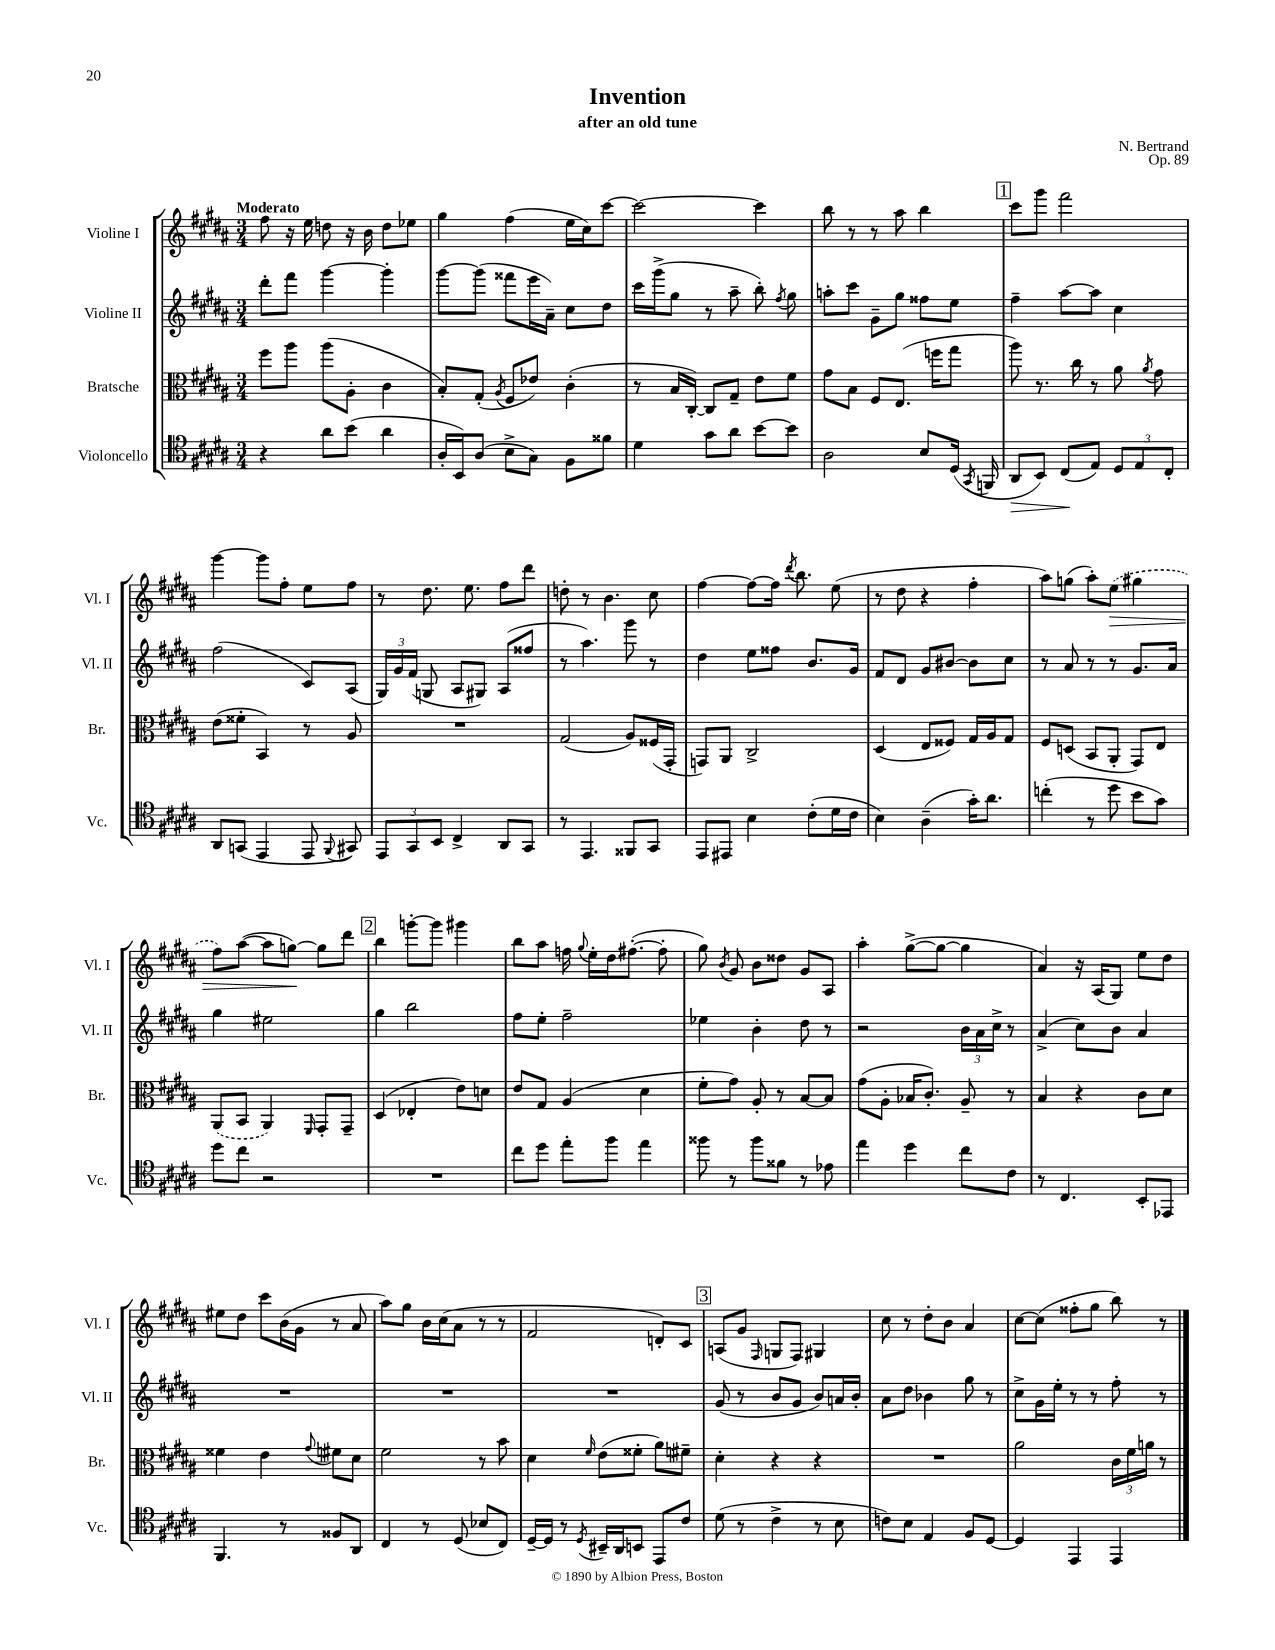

**kern	**kern	**kern	**kern
*staff4	*staff3	*staff2	*staff1
*clefC4	*clefC3	*clefG2	*clefG2
*k[f#c#g#d#a#]	*k[f#c#g#d#a#]	*k[f#c#g#d#a#]	*k[f#c#g#d#a#]
*M3/4	*M3/4	*M3/4	*M3/4
4r	8ff#	8ddd#'	8ff#
.	8aa#	8fff#	16r
.	.	.	16ee
8a#	(8aa#	[4ggg#	8dd
(8b	8A#'	.	16r
.	.	.	16b
4a#	4c#	4ggg#']	8dd
.	.	.	8ee-
=	=	=	=
16A#'	8B')	[8ggg#	4gg#
16BB)	.	.	.
(8A#	(8G#'	(8ggg#]	.
.	8qA#	.	.
8B^	8F#	8fff##	(4ff#
8G#)	8e-)	16eee	.
.	.	16a#~)	.
8F#	(4c#'	8cc#	16ee
.	.	.	16cc#)
8f##	.	8dd#	[8ccc#
=	=	=	=
4d#	8r	16ccc#	2ccc#_
.	.	(16ggg#^	.
.	16B	8gg#	.
.	[16C#')	.	.
8g#	8C#]	8r	.
8a#	8G#~	8aa#~	.
[8b	8e	8bb')	4ccc#]
.	.	8qff#	.
8b]	8f#	8gg#	.
=	=	=	=
2A#	8g#	8aa'	8bb
.	8B	8ccc#	8r
.	8F#	8g#~	8r
.	(8.E	8gg#	8aa#
8B	.	8ff##	4bb
.	16ff	.	.
(16D#	8gg#	8ee	.
8qGG#	.	.	.
16FF	.	.	.
=	=	=	=
8AA#	8aa#)	4ff#~	8ccc#
8BB)	8.r	.	8ggg#
(8C#	.	[8aa#	2fff#
.	16cc#	.	.
8E)	8r	8aa#]	.
12D#	8a#	4cc#	.
12E	.	.	.
.	8qa#	.	.
.	8g#	.	.
12C#'	.	.	.
=	=	=	=
8AA#	(8e	(2ff#	[4ggg#
(8GG	8f##'	.	.
4EE	4BB)	.	8ggg#]
.	.	.	8ff#'
8EE	8r	8c#)	8ee
8qqFF#	.	.	.
8GG#)	8A#	(8A#	8ff#
=	=	=	=
12EE	2.r	24G#)	8r
.	.	24g#	.
12GG#	.	(24f#	.
.	.	8G	8.dd#
12BB	.	.	.
4C#^	.	8A#	.
.	.	.	8.ee
.	.	8G#)	.
8AA#	.	(8A#	8ff#
8GG#	.	8ff##	8ddd#
=	=	=	=
8r	(2G#	8r	8dd'
4.EE	.	4.aa#)	8r
.	.	.	4.b
8FF##	8A#)	8ggg#	.
8GG#	(16F##	8r	8cc#
.	16GG#'	.	.
=	=	=	=
8EE	8GG)	4dd#	[4ff#
8EE#	8AA#	.	.
4B	2C#^	8ee	8ff#_
.	.	8ff##	16ff#]
.	.	.	8qddd#
.	.	.	8.bb
(8c#'	.	8.b	.
16d#	.	.	(8ee
16c#	.	16g#	.
=	=	=	=
4B)	(4D#	8f#	8r
.	.	8d#	8dd#
(4A#~	8E	8g#	4r
.	8F##)	[8b#	.
16g#')	16G#	8b#]	4ff#'
8.a#	16A#	.	.
.	8G#	8cc#	.
=	=	=	=
(4cc'	8F#	8r	8aa#)
.	(8D	8a#	(8gg
8r	8BB	8r	8aa#')
8dd#	8AA#'	8r	(8ee
8b	8GG#)	8.g#	4gg#
8g#)	8E	.	.
.	.	16a#	.
=	=	=	=
8dd#	(8AA#	4gg#	8ff#)
8cc#	8BB	.	([8aa#
2r	4AA#)	2ee#	8aa#]
.	.	.	[8gg)
.	16qqFF#	.	.
.	8GG#'	.	8gg]
.	8GG#~	.	8ddd#
=	=	=	=
2.r	(4D#	4gg#	4bb
.	4E-'	2bb	[8ggg'
.	.	.	8ggg]
.	8e)	.	4ggg#
.	8d	.	.
=	=	=	=
8cc#	8e	8ff#	8bb
8dd#	8G#	8ee'	8aa#
8ee'	(4A#	2ff#~	16ff
.	.	.	8qqgg#
.	.	.	16ee'
8ff#	.	.	16dd#
.	.	.	([8.ff#'
4ee	4d#	.	.
.	.	.	8ff#']
=	=	=	=
8ff##	8f#'	4ee-	8gg#)
.	.	.	8qb
8r	8g#)	.	8g#
8ff##	8A#'	4b'	8b
8f##	8r	.	8dd##
8r	[8B	8dd#	8g#
8e-	8B]	8r	8A#
=	=	=	=
4ee	(8g#	2r	4aa#'
.	8A#'	.	.
4dd#	16B-	.	([8gg#^
.	8.c#')	.	.
.	.	.	8gg#_
8cc#	8A#~	24b	4gg#]
.	.	24a#	.
.	.	24cc#^	.
8c#	8r	8r	.
=	=	=	=
8r	4B	(4a#^	4a#)
4.C#	.	.	.
.	4r	8cc#)	16r
.	.	.	(16A#
.	.	8b	8G#)
8BB'	8c#	4a#	8ee
8EE-	8d#	.	8dd#
=	=	=	=
4.FF#	4f##	2.r	8ee#
.	.	.	8dd#
.	4e	.	8ccc#
8r	.	.	(16b
.	.	.	16g#
.	8qqg#	.	.
8F##	8f#	.	8r
8AA#	8d#	.	8a#
=	=	=	=
4C#	2f#	2.r	8aa#)
.	.	.	8gg#
8r	.	.	16b
.	.	.	(16cc#
(8D#	.	.	8a#
8B-	8r	.	8r
8C#)	8b	.	8r
=	=	=	=
[16D#~	4d#	2.r	2f#
16D#]	.	.	.
8r	.	.	.
8qD#	16qqf#	.	.
16BB#~	(8e	.	.
16AA#	.	.	.
8BB	8f##'	.	.
8EE	8a#)	.	8d')
8c#	8f#~	.	8c#
=	=	=	=
(8d#	4d#'	(8g#	(8A
8r	.	8r	8g#
.	.	.	16qqF#
4c#^	4r	8b	8G
.	.	8g#	8F#)
8r	4r	8b)	4G#
8B	.	16a	.
.	.	16b'	.
=	=	=	=
8c)	2.r	8a#	8cc#
8B	.	8dd#	8r
4E	.	4b-	8dd#'
.	.	.	8b
8F#	.	8gg#	4a#
[8D#	.	8r	.
=	=	=	=
4D#]	2a#	8cc#^	[8cc#
.	.	16g#	(8cc#]
.	.	16ee'	.
4EE	.	8r	8ff##'
.	.	8r	8gg#
4EE	24c#	8ff#'	8bb)
.	24f#	.	.
.	24a	.	.
.	8r	8r	8r
==	==	==	==
*-	*-	*-	*-
